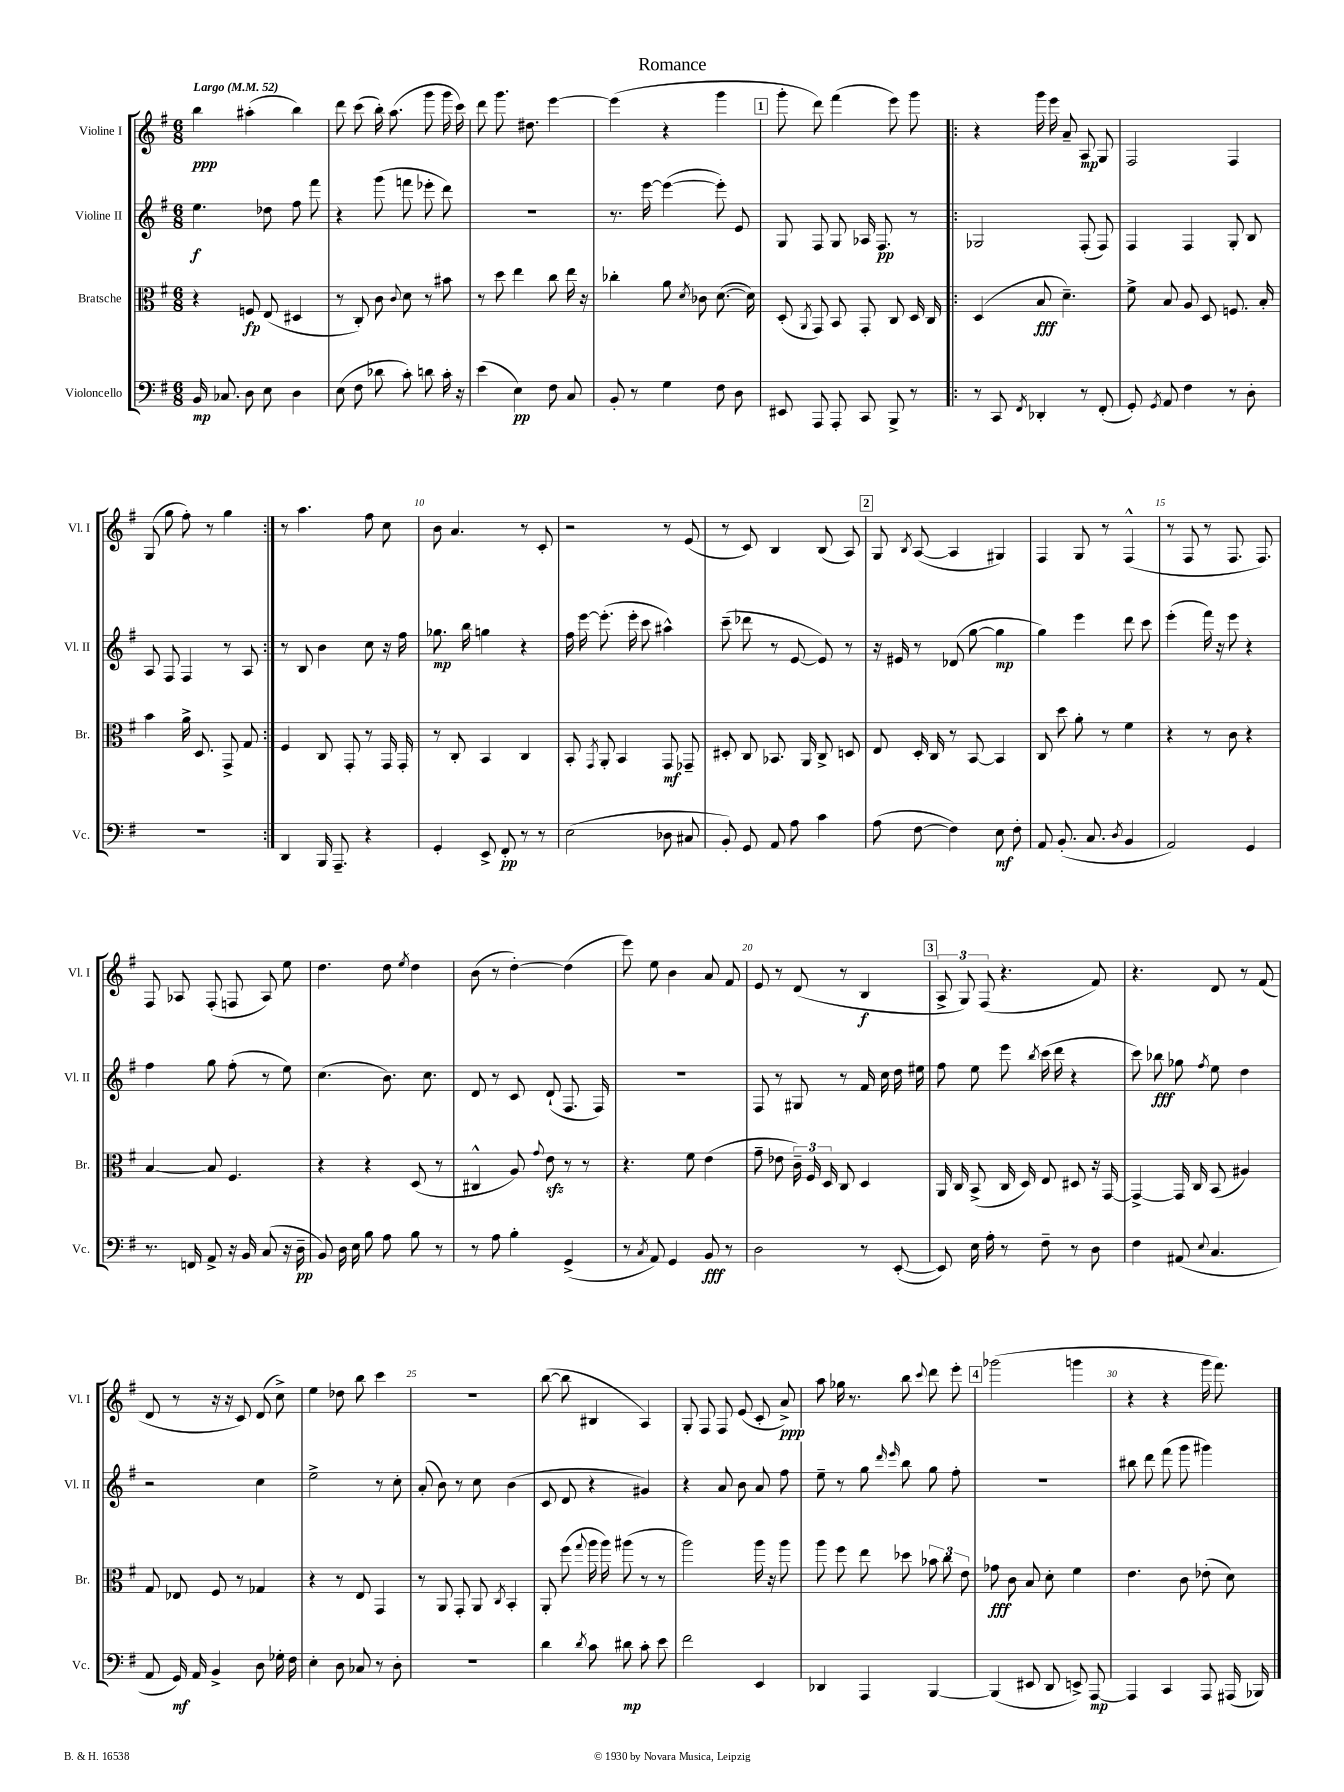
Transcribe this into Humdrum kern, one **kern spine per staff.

**kern	**kern	**kern	**kern
*staff4	*staff3	*staff2	*staff1
*clefF4	*clefC3	*clefG2	*clefG2
*k[f#]	*k[f#]	*k[f#]	*k[f#]
*M6/8	*M6/8	*M6/8	*M6/8
*MM52	*MM52	*MM52	*MM52
16BB/	4r	4.ee\	4bb\
8.C-/	.	.	.
8D\	8F/	.	(4aa#'\
8E\	(8E/	8dd-\	.
4D\	4D#/	8ff#\	4bb\)
.	.	8fff#\	.
=	=	=	=
(8E\	8r	4r	8ddd\
8F#\	8C'/)	.	(8ccc\
8d-\	8c\	(8ggg\	16bb'\)
.	.	.	(8.aa\
.	8qqc/	.	.
8c'\)	8d\	8fff\	.
8d\	8r	8eee-'\	8ggg\
16c'\	8b#\	8ddd\)	16ggg\
16r	.	.	16ccc\)
=	=	=	=
(4e\	8r	2.r	8ddd\
.	8dd\	.	8.ggg\
4E\)	4ee\	.	.
.	.	.	8.dd#\
8F#\	8cc\	.	[4eee\
8C/	16ee\	.	.
.	16r	.	.
=	=	=	=
8BB'/	4cc-'\	8.r	(4eee\]
8r	.	.	.
.	.	[16eee\	.
4G\	8a\	(4eee\_	4r
.	8qd/	.	.
.	8c-\	.	.
8F#\	([8.d\	8eee'\])	4ggg\
8D\	.	8e/	.
.	16d\])	.	.
=	=	=	=
8EE#/	(8D'/	8G/	8ggg'\
.	8qAA/	.	.
8AAA/	8GG/)	8F#/	8ddd\)
8AAA'/	8BB/	8G/	(4fff#\
8CC/	8GG'/	16A-/	.
.	.	8.F#/	.
8BBB^/	8C/	.	8eee\)
8r	16D/	8r	8ggg\
.	16C/	.	.
=!|:	=!|:	=!|:	=!|:
8r	(4D/	2G-/	4r
8CC/	.	.	.
8qFF#/	.	.	.
4DD-'/	8B/	.	16ggg\
.	.	.	16eee\
.	4.d~\)	.	8a~/
8r	.	(8F#'/	8A/
(8FF#'/	.	8F#/)	8G/
=	=	=	=
8GG'/)	8f#^\	4F#/	2F#/
8qGG/	.	.	.
8AA/	8B/	.	.
4F#\	8A/	4F#/	.
.	8D/	.	.
8r	8.F/	8G'/	4F#/
8D'\	.	8B/	.
.	16B'/	.	.
=	=	=	=
2.r	4b\	8A/	(8G/
.	.	8F#/	8gg\
.	16a^\	4F#/	8ff#'\)
.	8.D/	.	.
.	.	.	8r
.	8GG^/	8r	4gg\
.	8G/	8A/	.
=:|!	=:|!	=:|!	=:|!
4DD/	4F#/	8r	8r
.	.	8B/	4.aa\
16BBB/	8C/	4b\	.
8.AAA~/	.	.	.
.	8GG'/	.	.
4r	8r	8cc\	8ff#\
.	16GG/	16r	8cc\
.	16GG'/	16ff#\	.
=	=	=	=
4GG'/	8r	8.gg-\	8b\
.	8C'/	.	4.a/
.	.	16bb\	.
8EE^/	4BB/	4gg\	.
8FF#'/	.	.	.
8r	4C/	4r	8r
8r	.	.	8c'/
=	=	=	=
(2E\	8BB'/	16ff#\	2r
.	.	[16eee\	.
.	8qGG/	.	.
.	8AA'/	(8.eee'\]	.
.	4BB/	.	.
.	.	16eee'\	.
.	.	8ccc\	.
8D-\	8GG/	4aa#^^\)	8r
8C#/	8GG-~/	.	(8e/
=	=	=	=
8BB'/)	8D#'/	(8ccc~\	8r
8GG/	8C/	8ddd-\	8c/)
8AA/	8.BB-/	8r	4B/
8A\	.	[8e/	.
.	16AA/	.	.
4c\	8C^/	8e/])	(8B/
.	8D/	8r	8A/)
=	=	=	=
(8A\	8E/	16r	8G/
.	.	16e#/	.
.	.	.	8qB/
[8F#\	16D'/	8r	([8A/
.	16C/	.	.
4F#\])	8r	(8d-/	4A/]
.	[8BB/	[8gg\	.
8E\	4BB/]	4gg\]	4G#/)
8F#'\	.	.	.
=	=	=	=
8AA/	8C/	4gg\)	4F#/
(8.BB'/	8dd\	.	.
.	8a'\	4eee\	8G/
8.C/	.	.	.
.	8r	.	8r
8qD/	.	.	.
4BB/	4f#\	8ddd\	(4F#^^/
.	.	8ccc\	.
=	=	=	=
2AA/)	4r	(4eee'\	8r
.	.	.	8F#/
.	8r	16fff#\)	8r
.	.	16r	.
.	8c\	8eee\	8.F#/
4GG/	4r	4r	.
.	.	.	8.F#/)
=	=	=	=
8.r	[4B/	4ff#\	8F#/
.	.	.	8A-/
16FF/	.	.	.
8AA^/	8B/]	8gg\	(8F#'/
16r	4.F#/	(8ff#'\	8F/
16BB/	.	.	.
(8C/	.	8r	8A-/)
16r	.	8ee\)	8ee\
16D~\	.	.	.
=	=	=	=
8BB/)	4r	(4.cc\	4.dd\
16D\	.	.	.
16E\	.	.	.
8B\	4r	.	.
8A\	.	8.b\)	8dd\
.	.	.	8qee/
8B\	(8D/	.	4dd\
.	.	8.cc\	.
8r	8r	.	.
=	=	=	=
8r	4C#^^/	8d/	(8b\
8A\	.	8r	8r
4B'\	8A/)	8c/	[4dd'\)
.	8qqg/	.	.
.	8e\	(8d`/	.
(4GG^/	8r	8.F#/	(4dd\]
.	8r	.	.
.	.	16F#/)	.
=	=	=	=
8r	4.r	2.r	8eee\)
8qC/	.	.	.
8AA/)	.	.	8ee\
4GG/	.	.	4b\
.	8f#\	.	.
8BB/	(4e\	.	8a/
8r	.	.	8f#/
=	=	=	=
2D\	8g~\	8F#/	8e/
.	8e-\	8r	8r
.	24c~\)	8G#/	(8d/
.	24F#/	.	.
.	24D/	.	.
.	8C/	8r	8r
8r	4D/	16f#/	4B/
.	.	16cc\	.
([8EE'/	.	16dd\	.
.	.	16ee#\	.
=	=	=	=
8EE/])	16AA/	8ff#\	12A^/
.	16C/	.	.
.	.	.	12G/)
16E\	(8BB^/	8ee\	.
.	.	.	(12F#/
16A'\	.	.	.
8r	16C/	8eee\	4.r
.	16D/)	.	.
.	.	8qbb/	.
8F#~\	8E/	(16ccc\	.
.	.	16ddd\	.
8r	8D#/	4r	.
8D\	16r	.	8f#/)
.	[16GG/	.	.
=	=	=	=
4F#\	4GG^/_	8ccc\)	4.r
.	.	8bb-\	.
(8AA#/	16GG/]	8gg-\	.
.	16C/	.	.
8qqE/	.	8qff#/	.
4.C/	(8BB/	8ee\	8d/
.	4A#/)	4dd\	8r
.	.	.	(8f#/
=	=	=	=
8AA/	8G/	2r	8d/
16GG/)	8E-/	.	8r
16AA/	.	.	.
4BB^/	8F#/	.	16r
.	.	.	16r
.	8r	.	8c/)
8D\	4G-/	4cc\	(8d/
16G-'\	.	.	8cc^\)
16F#\	.	.	.
=	=	=	=
4E'\	4r	2ee^\	4ee\
8D\	8r	.	8dd-\
8C-/	8E/	.	8bb\
8r	4GG/	8r	4ccc\
8D'\	.	8cc'\	.
=	=	=	=
2.r	8r	(8a'/	2.r
.	8AA/	8b\)	.
.	8GG'/	8r	.
.	8AA/	8cc\	.
.	8qC/	.	.
.	4BB'/	(4b\	.
=	=	=	=
4d\	8AA'/	8c/	([8bb\
.	(8ff#\	8d/	8bb\]
8qd/	8qqgg/	.	.
8c\	16aa\	4r	4B#/
.	16aa\)	.	.
8d#\	(8aa#\	.	.
8c'\	8r	4g#/)	4A/)
8e\	8r	.	.
=	=	=	=
2f#\	2aa\)	4r	8G'/
.	.	.	8F#/
.	.	8a/	8F#/
.	.	8b\	(8e/
4EE/	16aa\	8a/	8c'/
.	16r	.	.
.	8aa\	8ff#\	8a^/)
=	=	=	=
4DD-/	8aa\	8ee~\	8aa\
.	8ff#\	8r	16gg-\
.	.	.	8.r
4AAA/	8ee\	8gg\	.
.	.	16qqddd/	.
.	.	16qqeee/	.
.	8dd-\	8bb\	8bb\
.	.	.	8qqccc/
[4BBB/	12b-\	8gg\	8ddd\
.	12cc\	.	.
.	.	8ff#'\	8eee'\
.	12e\	.	.
=	=	=	=
(4BBB/]	8g-\	2.r	(2ggg-\
.	8c\	.	.
8EE#/	8B/	.	.
8DD/	8d'\	.	.
8EE^/)	4f#\	.	4ggg\
[8AAA/	.	.	.
=	=	=	=
4AAA/]	4.e\	8bb#\	4r
.	.	8ddd\	.
4CC/	.	(8fff#\	4r
.	8c\	8ggg\	.
8AAA/	(8e-'\	4ggg#\)	16ggg\
.	.	.	8.fff#\)
(16AAA#/	8d\)	.	.
16BBB-/)	.	.	.
==	==	==	==
*-	*-	*-	*-
